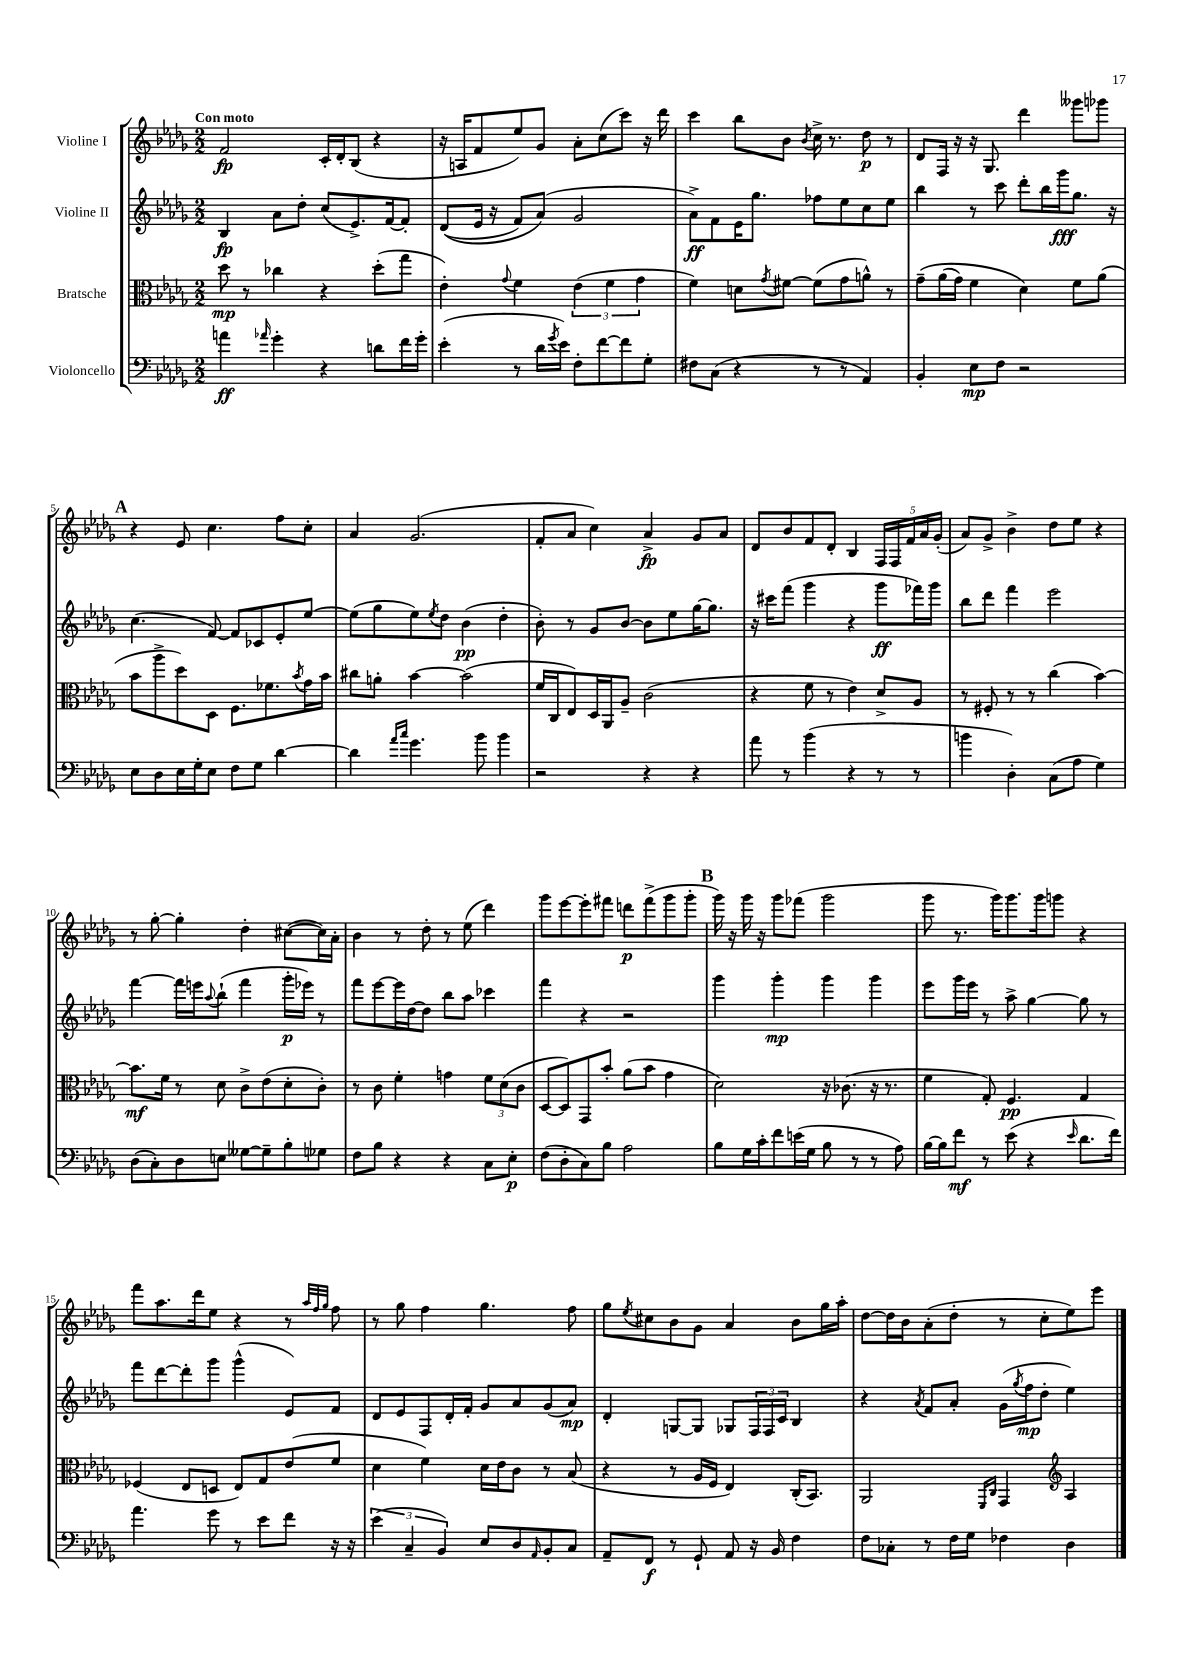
<<
\new StaffGroup <<
\new Staff = "s0" \with { instrumentName = "Violine I" } {
    \clef treble \key des \major \numericTimeSignature \time 2/2 \tempo "Con moto"
    f'2\fp c'16-. des'16-. bes8( r4 |
    r16 a16 f'8 ees''8) ges'8 aes'8-. c''8( c'''8) r16 des'''16 |
    c'''4 bes''8 bes'8 \acciaccatura { bes'8 } c''16-> r8. des''8\p r8 |
    des'8 f16 r16 r16 ges8. des'''4 geses'''8 ges'''8 |
    \mark \markup { \bold "A" } r4 ees'8 c''4. f''8 c''8-. |
    aes'4 ges'2.( |
    f'8-. aes'8 c''4) aes'4->\fp ges'8 aes'8 |
    des'8 bes'8 f'8 des'8-. bes4 \tuplet 5/4 { f16 f16 f'16 aes'16 ges'16-.( } |
    aes'8) ges'8-> bes'4-> des''8 ees''8 r4 |
    r8 ges''8~-. ges''4-. des''4-. cis''8~( cis''16) aes'16-. |
    bes'4 r8 des''8-. r8 ees''8( des'''4) |
    ges'''8 ees'''8~ ees'''8-. fis'''8 d'''8\p fis'''8->( ges'''8 ges'''8-. |
    \mark \markup { \bold "B" } ges'''16) r16 ges'''16 r16 ges'''8 fes'''8( ges'''2 |
    ges'''8 r8. ges'''16) ges'''8. ges'''16 g'''8 r4 |
    f'''8 aes''8. des'''16 ees''8 r4 r8 \grace { aes''32 f''32 ges''32 } f''8 |
    r8 ges''8 f''4 ges''4. f''8 |
    ges''8 \acciaccatura { ees''8 } cis''8 bes'8 ges'8 aes'4 bes'8 ges''16 aes''16-. |
    des''8~ des''16 bes'16 aes'8-.( des''8-. r8 c''8-. ees''8) ees'''8 \bar "|." |
}
\new Staff = "s1" \with { instrumentName = "Violine II" } {
    \clef treble \key des \major \numericTimeSignature \time 2/2
    bes4\fp aes'8 des''8-. c''8( ees'8.->) f'16~ f'8-. |
    des'8(\( ees'16 r16 f'8) aes'8(\) ges'2 |
    aes'8->\ff) f'8 ees'16 ges''8. fes''8 ees''8 c''8 ees''8 |
    bes''4 r8 c'''8 des'''8-. bes''16 ges'''16\fff ges''8. r16 |
    \mark \markup { \bold "A" } c''4.( f'8~) f'8 ces'8 ees'8-. ees''8~ |
    ees''8( ges''8 ees''8) \acciaccatura { ees''8 } des''8 bes'4\pp( des''4-. |
    bes'8-.) r8 ges'8 bes'8~ bes'8 ees''8 ges''16~ ges''8. |
    r16 cis'''16 f'''8( ges'''4 r4 ges'''8\ff fes'''16) ges'''16 |
    bes''8 des'''8 f'''4 ees'''2 |
    f'''4~ f'''16 e'''16 \appoggiatura { aes''8 } bes''8-!( f'''4 ges'''16-.\p ees'''16) r8 |
    f'''8 ees'''8~ ees'''16 des''16~ des''8 bes''8 aes''8 ces'''4 |
    f'''4 r4 r2 |
    \mark \markup { \bold "B" } ges'''4 ges'''4-.\mp ges'''4 ges'''4 |
    ees'''8 ges'''16 ees'''16 r8 aes''8-> ges''4~ ges''8 r8 |
    f'''8 des'''8~ des'''8-. ges'''8 ges'''4-^( ees'8) f'8 |
    des'8 ees'8 f8 des'16-. f'16-. ges'8 aes'8 ges'8( aes'8\mp) |
    des'4-. g8~ g8 ges8 \tuplet 3/2 { f16 f16 c'16 } bes4 |
    r4 \acciaccatura { aes'8 } f'8 aes'8-. ges'16( \acciaccatura { ges''8 } f''16\mp des''8-. ees''4) \bar "|." |
}
\new Staff = "s2" \with { instrumentName = "Bratsche" } {
    \clef alto \key des \major \numericTimeSignature \time 2/2
    des''8\mp r8 ces''4 r4 des''8-.( ges''8 |
    ees'4-.) \appoggiatura { ges'8 } f'4 \tuplet 3/2 { ees'4( f'4 ges'4 } |
    f'4) d'8 \acciaccatura { ges'8 } fis'8~ fis'8( ges'8 a'8-^) r8 |
    ges'8--\( aes'16( ges'16) f'4 des'4\) f'8 aes'8( |
    \mark \markup { \bold "A" } bes'8 aes''8-> des''8) des8 f8. fes'8. \acciaccatura { bes'8 } ges'16 bes'16 |
    cis''8 a'8-. bes'4~ bes'2( |
    f'16 c16 ees8) des16 aes,16 aes8-- c'2( |
    r4 f'8 r8 ees'4) des'8-> aes8 |
    r8 fis8-. r8 r8 c''4( bes'4~) |
    bes'8.\mf f'16 r8 des'8 c'8-> ees'8( des'8-. c'8-.) |
    r8 c'8 f'4-. g'4 \tuplet 3/2 { f'8 des'8( c'8 } |
    des8~ des8) ges,8 bes'8-. aes'8( bes'8 ges'4 |
    \mark \markup { \bold "B" } des'2) r16 ces'8.( r16 r8. |
    f'4 ges8-.) f4.\pp ges4 |
    fes4( ees8 d8 ees8) ges8 ees'8( f'8 |
    des'4 f'4) des'16 ees'16 c'8 r8 bes8( |
    r4 r8 aes16 f16 ees4) c16-.( bes,8.) |
    aes,2 \grace { f,16 c16 } ges,4 \clef treble aes4 \bar "|." |
}
\new Staff = "s3" \with { instrumentName = "Violoncello" } {
    \clef bass \key des \major \numericTimeSignature \time 2/2
    a'4\ff \grace { aes'16 } ges'4-. r4 d'8 f'16 ges'16-. |
    ees'4-.( r8 des'16 \acciaccatura { ges'8 } ees'16) f8-. f'8~ f'8 ges8-. |
    fis8 c8( r4 r8 r8 aes,4) |
    bes,4-. ees8\mp f8 r2 |
    \mark \markup { \bold "A" } ees8 des8 ees16 ges16-. ees8 f8 ges8 des'4~ |
    des'4 \grace { aes'16 c''16 } ges'4. bes'8 bes'4 |
    r2 r4 r4 |
    aes'8 r8 bes'4( r4 r8 r8 |
    b'4 des4-.) c8( aes8 ges4) |
    des8( c8-.) des8 e8 geses8~ geses8-- bes8-. ges8 |
    f8 bes8 r4 r4 c8 ees8-.\p |
    f8( des8-. c8) bes8 aes2 |
    \mark \markup { \bold "B" } bes8 ges16 c'16-. f'8 e'16( ges16 bes8 r8 r8 aes8) |
    bes16~ bes16 f'8\mf r8 ees'8( r4 \grace { ees'16 } des'8. f'16) |
    aes'4. ges'8 r8 ees'8 f'8 r16 r16 |
    \tuplet 3/2 { ees'4( c4-- bes,4) } ees8 des8 \grace { aes,16 } bes,8-. c8 |
    aes,8-- f,8\f r8 ges,8-! aes,8 r16 bes,16 f4 |
    f8 ces8-. r8 f16 ges16 fes4 des4 \bar "|." |
}
>>
>>
